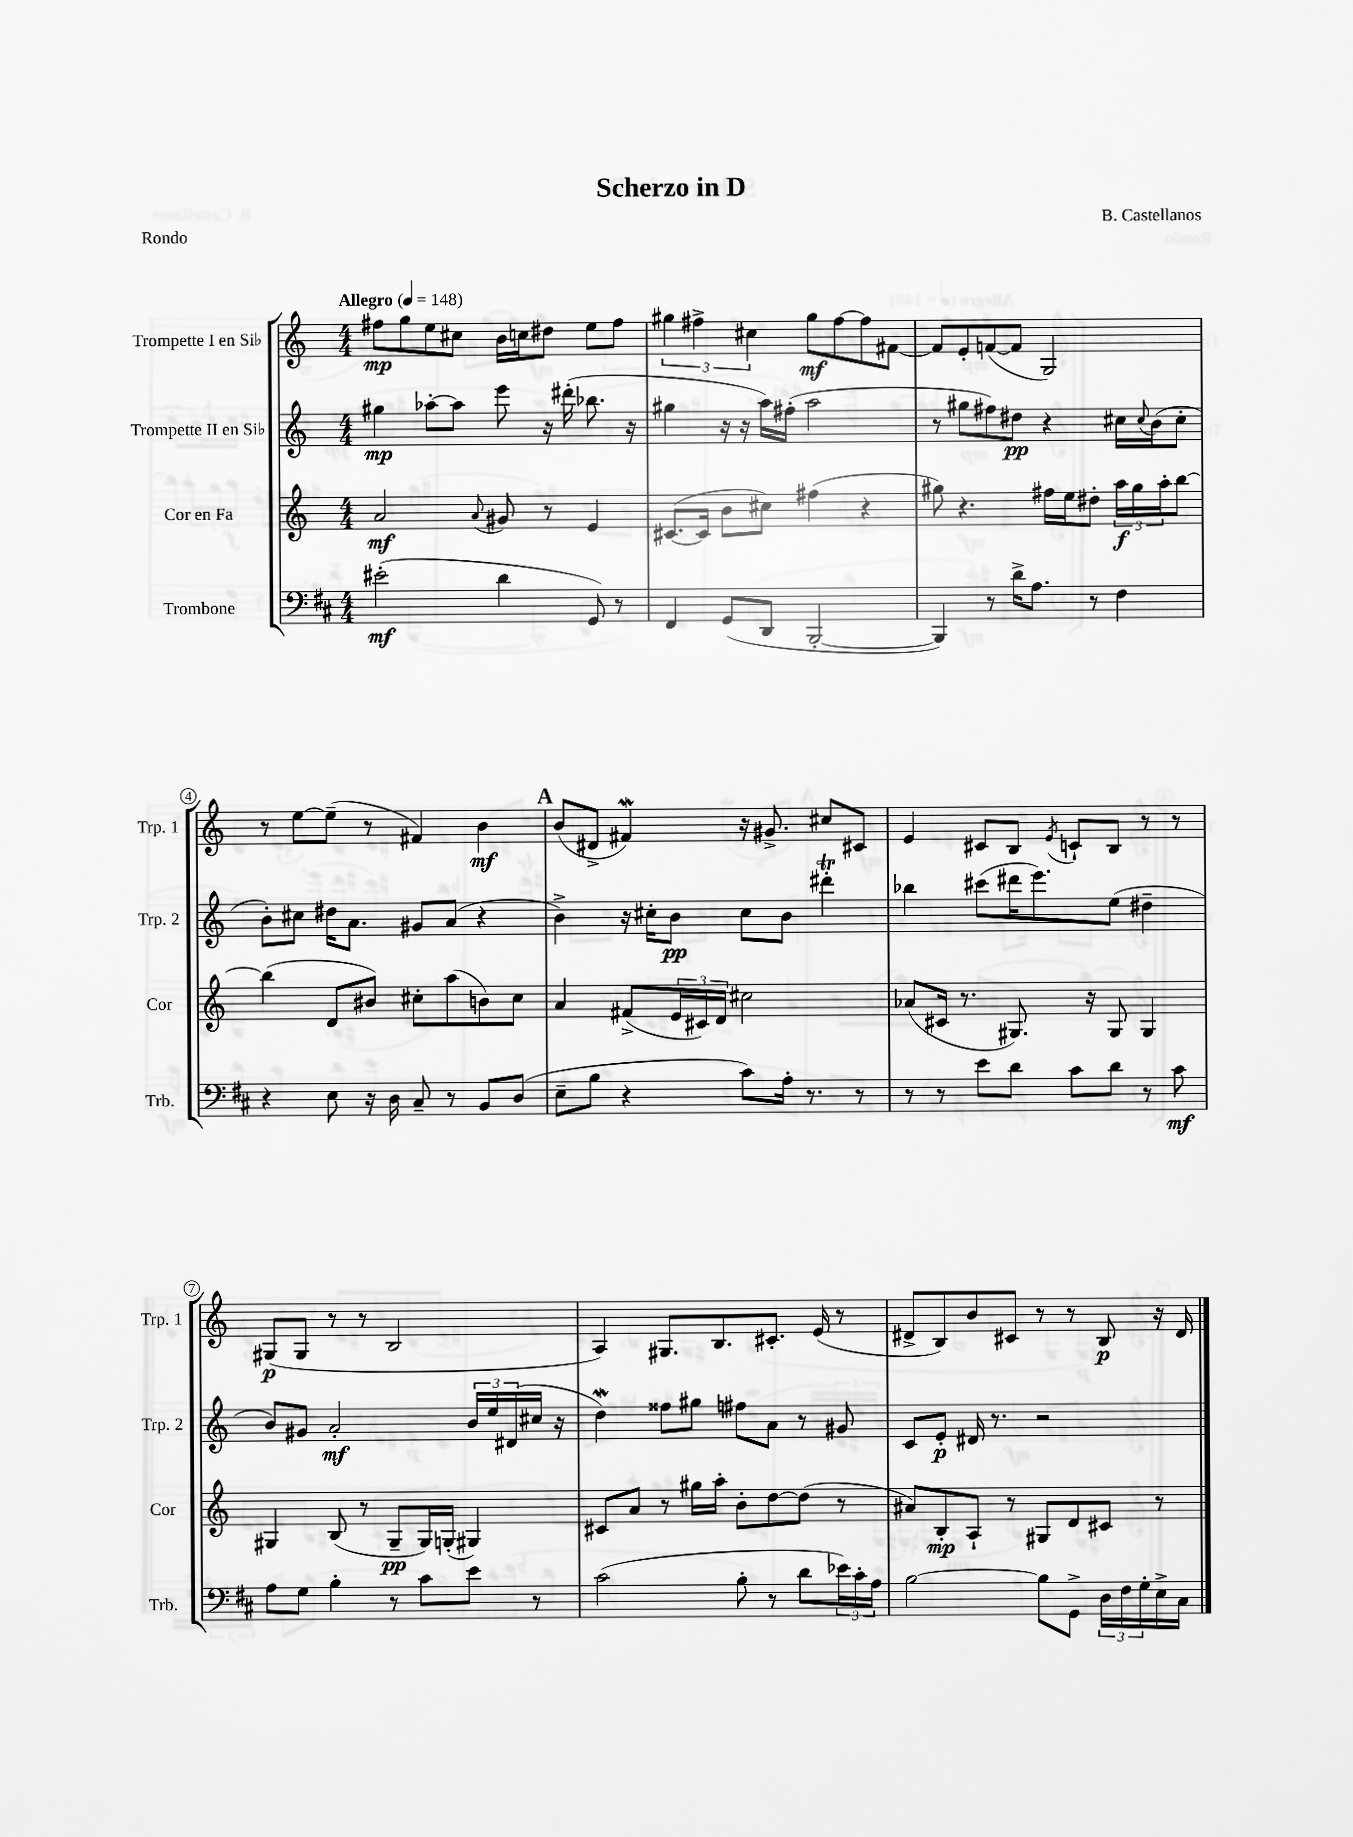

**kern	**dynam	**kern	**dynam	**kern	**dynam	**kern	**dynam
*part4	*part4	*part3	*part3	*part2	*part2	*part1	*part1
*staff4	*staff4	*staff3	*staff3	*staff2	*staff2	*staff1	*staff1
*I"Trombone	*	*I"Cor en Fa	*	*I"Trompette II en Si♭	*	*I"Trompette I en Si♭	*
*I'Trb.	*	*I'Cor	*	*I'Trp. 2	*	*I'Trp. 1	*
*clefF4	*	*clefG2	*	*clefG2	*	*clefG2	*
*k[f#c#]	*	*k[]	*	*k[]	*	*k[]	*
*M4/4	*	*M4/4	*	*M4/4	*	*M4/4	*
*MM148	*	*MM148	*	*MM148	*	*MM148	*
=1	=1	=1	=1	=1	=1	=1	=1
!	!	!	!	!	!	!LO:TX:a:B:t=Allegro	!
(2e#X'\	mf	2a/	mf	4gg#X\	mp	8ff#X\L	mp
.	.	.	.	.	.	8gg\	.
.	.	.	.	[8aa-X'\L	.	8ee\	.
.	.	.	.	8aa-\J]	.	8cc#X\J	.
.	.	8qqa/	.	.	.	.	.
4d\	.	8g#X/	.	8eee\	.	16b\LL	.
.	.	.	.	.	.	16ccn\J	.
.	.	8r	.	16r	.	8dd#X\J	.
.	.	.	.	(16ddd#X'\	.	.	.
8GG/)	.	4e/	.	8.bb-X\	.	8ee\L	.
8r	.	.	.	.	.	8ff#\J	.
.	.	.	.	16r	.	.	.
=2	=2	=2	=2	=2	=2	=2	=2
4FF#/	.	([8.c#X/L	.	4gg#X\	.	6gg#X\	.
.	.	.	.	.	.	6ff#X^\	.
.	.	16c#/Jk]	.	.	.	.	.
(8GG/L	.	8b\L	.	16r	.	.	.
.	.	.	.	16r	.	.	.
.	.	.	.	.	.	6cc#X\	.
8DD/J	.	8cc#X\J)	.	16aa\LL)	.	.	.
.	.	.	.	(16ff#X'\JJ	.	.	.
[2BBB'/	.	(4ff#X\	.	2aa\	.	8gg#\L	mf
.	.	.	.	.	.	[8ff#\	.
.	.	4r	.	.	.	8ff#\]	.
.	.	.	.	.	.	[8f#X\J	.
=3	=3	=3	=3	=3	=3	=3	=3
4BBB/])	.	8gg#X\)	.	8r	.	8f#/L]	.
.	.	4.r	.	8gg#X\L	.	8e'/	.
8r	.	.	.	8ff#X\)	.	([8fn/	.
16d^\KL	.	.	.	8dd#X\J	pp	8f/J]	.
8.A\J	.	.	.	.	.	.	.
.	.	16ff#X\LL	.	4r	.	2G/)	.
.	.	16ee\J	.	.	.	.	.
8r	.	8dd#X'\J	.	.	.	.	.
4F#\	.	24aa\LL	f	16cc#X\LL	.	.	.
.	.	24gg#\	.	.	.	.	.
.	.	.	.	8qqcc#/	.	.	.
.	.	.	.	(16b\J	.	.	.
.	.	24aa'\J	.	.	.	.	.
.	.	[8bb\J	.	8cc#'\J	.	.	.
!!LO:LB:g=z
=4	=4	=4	=4	=4	=4	=4	=4
4r	.	(4bb\]	.	8b'\L)	.	8r	.
.	.	.	.	8cc#X\J	.	[8ee\L	.
8E\	.	8d/L	.	16dd#X\KL	.	(8ee~\J]	.
.	.	.	.	8.a\J	.	.	.
16r	.	8b#X/J)	.	.	.	8r	.
16D\	.	.	.	.	.	.	.
8C#~/	.	8cc#X'\L	.	8g#X/L	.	4f#X/)	.
8r	.	(8aa\	.	(8a/J	.	.	.
8BB/L	.	8bn\)	.	4r	.	4b\	mf
(8D/J	.	8cc#\J	.	.	.	.	.
!!LO:REH:place=s1:t=A
=5	=5	=5	=5	=5	=5	=5	=5
8E~\L	.	4a/	.	4b^\)	.	(8b/L	.
8B\J	.	.	.	.	.	8d#X^/J	.
4r	.	(8f#X^/L	.	16r	.	4f#XW/)	.
.	.	.	.	16cc#X'\KL	.	.	.
.	.	24e/L	.	8b\J	pp	.	.
.	.	24c#X/)	.	.	.	.	.
.	.	24d/JJ	.	.	.	.	.
8c#\L)	.	2cc#X\	.	8cc#\L	.	16r	.
.	.	.	.	.	.	8.g#X^/	.
16A'\Jk	.	.	.	8b\J	.	.	.
8.r	.	.	.	.	.	.	.
.	.	.	.	4ddd#Xt'\	.	8cc#X/L	.
8r	.	.	.	.	.	8c#X/J	.
=6	=6	=6	=6	=6	=6	=6	=6
8r	.	(8a-X/L	.	4bb-X\	.	4e/	.
8r	.	16c#X/Jk	.	.	.	.	.
.	.	8.r	.	.	.	.	.
8e\L	.	.	.	(8ccc#X\L	.	8c#X/L	.
8d\J	.	8.G#X/)	.	16ddd#X\K	.	8B/J	.
.	.	.	.	8.eee\)	.	.	.
.	.	.	.	.	.	8qe/	.
8c#\L	.	.	.	.	.	8cn`/L	.
.	.	16r	.	.	.	.	.
8d\J	.	8G#/	.	(8ee\J	.	8B/J	.
8r	.	4G#/	.	4dd#X~\	.	8r	.
8c#\	mf	.	.	.	.	8r	.
!!LO:LB:g=z
=7	=7	=7	=7	=7	=7	=7	=7
8A\L	.	4G#X/	.	8b/L)	.	(8G#X/L	p
8G\J	.	.	.	8g#X/J	.	8G#/J	.
4B'\	.	(8B/	.	2a'/	mf	8r	.
.	.	8r	.	.	.	8r	.
8r	.	8G#~/L	pp	.	.	2B/	.
8c#\L	.	16G#/L)	.	.	.	.	.
.	.	(16Gn'/JJ	.	.	.	.	.
8e\J	.	4G#X/)	.	24b/LL	.	.	.
.	.	.	.	24ee/	.	.	.
.	.	.	.	(24d#X/	.	.	.
8r	.	.	.	16cc#X/JJ	.	.	.
.	.	.	.	16r	.	.	.
=8	=8	=8	=8	=8	=8	=8	=8
(2c#\	.	8c#X/L	.	4ddW\)	.	4A/)	.
.	.	8a/J	.	.	.	.	.
.	.	8r	.	8ff##X\L	.	8.G#X/L	.
.	.	16gg#X\LL	.	8gg#X\J	.	.	.
.	.	16aa'\JJ	.	.	.	8.B/	.
8B'\	.	8b'\L	.	8ff#X\L	.	.	.
8r	.	[8dd\	.	8a\J	.	8.c#X'/J	.
8d\L	.	(8dd\J]	.	8r	.	.	.
.	.	.	.	.	.	(16e/	.
24e-X\L)	.	8r	.	8g#X/	.	8r	.
24c#'\	.	.	.	.	.	.	.
24A\JJ	.	.	.	.	.	.	.
=9	=9	=9	=9	=9	=9	=9	=9
[2B\	.	8a#X/L)	.	8c/L	.	8d#X^/L	.
.	.	8B'/	mp	8e'/J	p	8B/)	.
.	.	8A`/J	.	16d#X/	.	8b/	.
.	.	.	.	8.r	.	.	.
.	.	8r	.	.	.	8c#X/J	.
8B\L]	.	8G#X/L	.	2r	.	8r	.
8GG^\J	.	8d/	.	.	.	8r	.
24D\LL	.	8c#X/J	.	.	.	8B/	p
24F#\	.	.	.	.	.	.	.
24G'\	.	.	.	.	.	.	.
16E^\	.	8r	.	.	.	16r	.
16C#\JJ	.	.	.	.	.	16d#/	.
==	==	==	==	==	==	==	==
*-	*-	*-	*-	*-	*-	*-	*-
